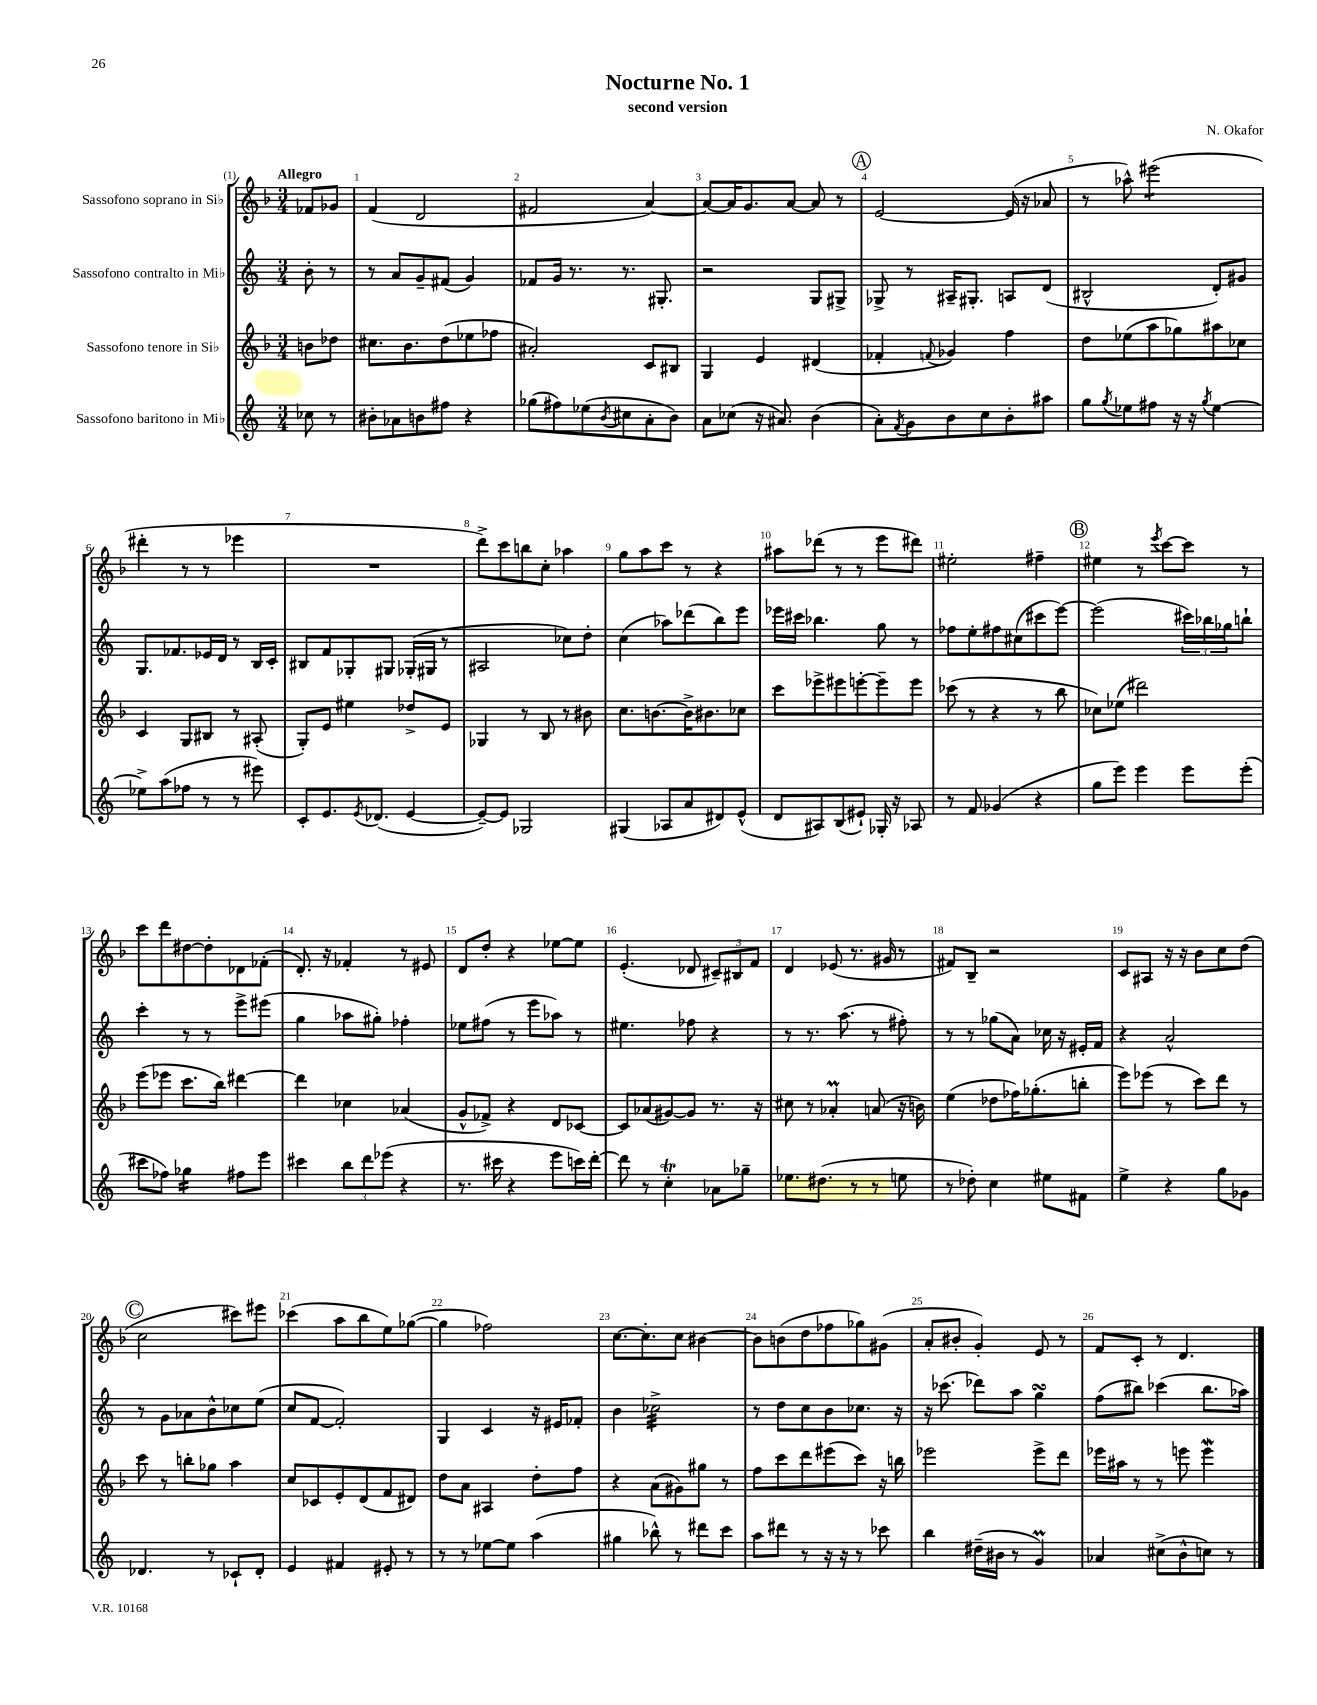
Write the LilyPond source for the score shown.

\header { title = "Nocturne No. 1" composer = "N. Okafor" subtitle = "second version" }
<<
\new StaffGroup <<
\new Staff = "s0" \with { instrumentName = "Sassofono soprano in Sib" } {
    \clef treble \key f \major \numericTimeSignature \time 3/4 \partial 4 \tempo "Allegro"
    fes'8 ges'8 |
    f'4( d'2 |
    fis'2 a'4~) |
    a'8~ a'16 g'8. a'8~ a'8 r8 |
    \mark \markup { \circle "A" } e'2~ e'16( r16 aes'8 |
    r8 aes''8-^) eis'''2:8( |
    dis'''4-. r8 r8 ees'''4 |
    R2. |
    d'''8->) c'''8 b''8 c''8-. aes''4 |
    g''8 a''8 c'''8 r8 r4 |
    ais''8 des'''8( r8 r8 e'''8 dis'''8) |
    eis''2-. fis''4-- |
    \mark \markup { \circle "B" } eis''4 r8 \acciaccatura { e'''8 } c'''8~ c'''8 r8 |
    c'''8 d'''8 dis''8~ dis''8-. des'8 fes'8-.( |
    d'8.-.) r16 fes'4-. r8 eis'8 |
    d'8 d''8-. r4 ees''8~ ees''8 |
    e'4.-.( des'8 \tuplet 3/2 { cis'8--) bis8 f'8 } |
    d'4 ees'8( r8. gis'16 r8 |
    fis'8) bes8-- r2 |
    c'8 ais8 r16 r16 bes'8 c''8 d''8( |
    \mark \markup { \circle "C" } c''2 cis'''8) eis'''8 |
    ces'''4( a''8 bes''8 e''8) ges''8~( |
    ges''4 fes''2) |
    c''8.~ c''8.-. c''8 bis'4~ |
    bis'8 b'8( d''8 fes''8 ges''8) gis'8( |
    a'8-. bis'8-. g'4-.) e'8 r8 |
    f'8 c'8-. r8 d'4. \bar "|." |
}
\new Staff = "s1" \with { instrumentName = "Sassofono contralto in Mib" } {
    \clef treble \key c \major \numericTimeSignature \time 3/4 \partial 4
    b'8-. r8 |
    r8 a'8 g'8-- fis'8( g'4) |
    fes'8 g'16 r8. r8. gis8.-. |
    r2 g8 gis8-> |
    \mark \markup { \circle "A" } ges8-> r8 ais16-- gis8.-. a8 d'8( |
    bis2-^ d'8-.) gis'8 |
    g8. fes'8. ees'16 d'16 r8 b16 c'16-. |
    bis8 f'8 ges8-. gis8 ges16-.( gis16 r8 |
    ais2 ces''8) d''8-. |
    c''4( aes''8) des'''8( b''8) e'''8 |
    ees'''16 cis'''16 bes''4. g''8 r8 |
    fes''8 e''8-. fis''8 cis''8( cis'''8 e'''8~) |
    \mark \markup { \circle "B" } e'''2( \tuplet 3/2 { cis'''16) bes''16 ges''16 } b''8-! |
    c'''4-. r8 r8 e'''8-> eis'''8( |
    g''4 aes''8 gis''8-.) fes''4-. |
    ees''8 fis''8( r8 e'''8 aes''8) r8 |
    eis''4. fes''8 r4 |
    r8 r8. a''8.( r8 fis''8-.) |
    r8 r8 ges''8( a'8) ces''16 r16 eis'16-. f'16 |
    r4 a'2-^ |
    \mark \markup { \circle "C" } r8 g'8 aes'8 b'8-^ ces''8 e''8( |
    c''8 f'8~ f'2-.) |
    g4 c'4 r16 eis'16 fes'8-. |
    b'4 ces''2:32-> |
    r8 d''8 c''8 b'8 ces''8. r16 |
    r16 ces'''8.( des'''8) a''8 g''4\turn |
    f''8( bis''8) ces'''4( bis''8. aes''16) \bar "|." |
}
\new Staff = "s2" \with { instrumentName = "Sassofono tenore in Sib" } {
    \clef treble \key f \major \numericTimeSignature \time 3/4 \partial 4
    b'8 des''8 |
    cis''8. bes'8. d''8( ees''8 fes''8 |
    ais'2-.) c'8 bis8 |
    g4 e'4 dis'4( |
    \mark \markup { \circle "A" } fes'4-. \appoggiatura { f'8 } ges'4) f''4 |
    d''8 ees''8( a''8 ges''8) ais''8 ces''8 |
    c'4 g8 bis8 r8 ais8-.( |
    g8-.) e'8 eis''4 des''8-> e'8 |
    ges4 r8 bes8 r8 bis'8 |
    c''8. b'8.~ b'16-> bis'8. ces''8 |
    c'''8 ees'''8-> eis'''8 e'''8~-. e'''8-- e'''8 |
    ces'''8( r8 r4 r8 bes''8 |
    \mark \markup { \circle "B" } ces''8) ees''8( dis'''2) |
    e'''8( ees'''8 c'''8. bes''16) dis'''4~ |
    dis'''4 ces''4 aes'4( |
    g'8-^ fes'8->) r4 d'8 ces'8~ |
    ces'8 aes'8( gis'8~) gis'8 r8. r16 |
    cis''8 r8 aes'4-.\prall a'8( r16 b'16) |
    e''4( des''8 fes''16) ges''8.-.( b''8-. |
    e'''8) ees'''8( r8 c'''8) d'''8 r8 |
    \mark \markup { \circle "C" } c'''8 r8 b''8-. ges''8 a''4 |
    c''8 ces'8 e'8-. d'8( f'8 dis'8) |
    d''8 a'8 ais4 d''8-. f''8 |
    r4 a'8( gis'8) gis''8 r8 |
    f''8 c'''8 d'''8 eis'''8( c'''8) r16 b''16 |
    ees'''2 ees'''8-> d'''8 |
    ees'''16 ais''16 r8 r8 e'''8 e'''4\mordent \bar "|." |
}
\new Staff = "s3" \with { instrumentName = "Sassofono baritono in Mib" } {
    \clef treble \key c \major \numericTimeSignature \time 3/4 \partial 4
    ces''8 r8 |
    bis'8-. aes'8 b'8 fis''8 r4 |
    ges''8( fis''8) ees''8( \acciaccatura { b'8 } cis''8 a'8-. b'8) |
    a'8 ces''8( r16 ais'8.) b'4( |
    \mark \markup { \circle "A" } a'8-.) \acciaccatura { f'8 } g'8 b'8 c''8 b'8-. ais''8 |
    g''8 \acciaccatura { g''8 } ees''8 fis''8 r16 r16 \acciaccatura { g''8 } ees''4~ |
    ees''8-> a''8( fes''8 r8 r8 eis'''8) |
    c'8-. e'8. \acciaccatura { e'8 } des'8.( e'4~ |
    e'8~--) e'8 ges2 |
    gis4( aes8 a'8 dis'8) e'8-^( |
    d'8 ais8) b8( eis'8-!) ges16-. r16 aes8 |
    r8 f'8 ges'4( r4 |
    \mark \markup { \circle "B" } g''8 e'''8) e'''4 e'''8 e'''8-.( |
    cis'''8 fes''8) ges''4:16 fis''8 e'''8 |
    cis'''4 \tuplet 3/2 { b''8 d'''8 ees'''8( } r4 |
    r8. cis'''16 r4 e'''8 c'''16) d'''16~-. |
    d'''8 r8 c''4-.\trill aes'8 ges''8-- |
    ees''8. dis''8.( r8 r8 e''8 |
    r8 des''8-.) c''4 eis''8 fis'8 |
    e''4-> r4 g''8 ges'8 |
    \mark \markup { \circle "C" } des'4. r8 ces'8-! des'8-. |
    e'4 fis'4 eis'8-. r8 |
    r8 r8 ees''8~ ees''8 a''4( |
    gis''4 bes''8-^) r8 dis'''8 c'''8 |
    a''8 dis'''8 r8 r16 r16 r8 ces'''8 |
    b''4 dis''16--( bis'16 r8 g'4\prall) |
    aes'4 cis''8->( b'8-^ c''8) r8 \bar "|." |
}
>>
>>
\layout { \context { \Score \override BarNumber.break-visibility = ##(#f #t #t) barNumberVisibility = #all-bar-numbers-visible } }
